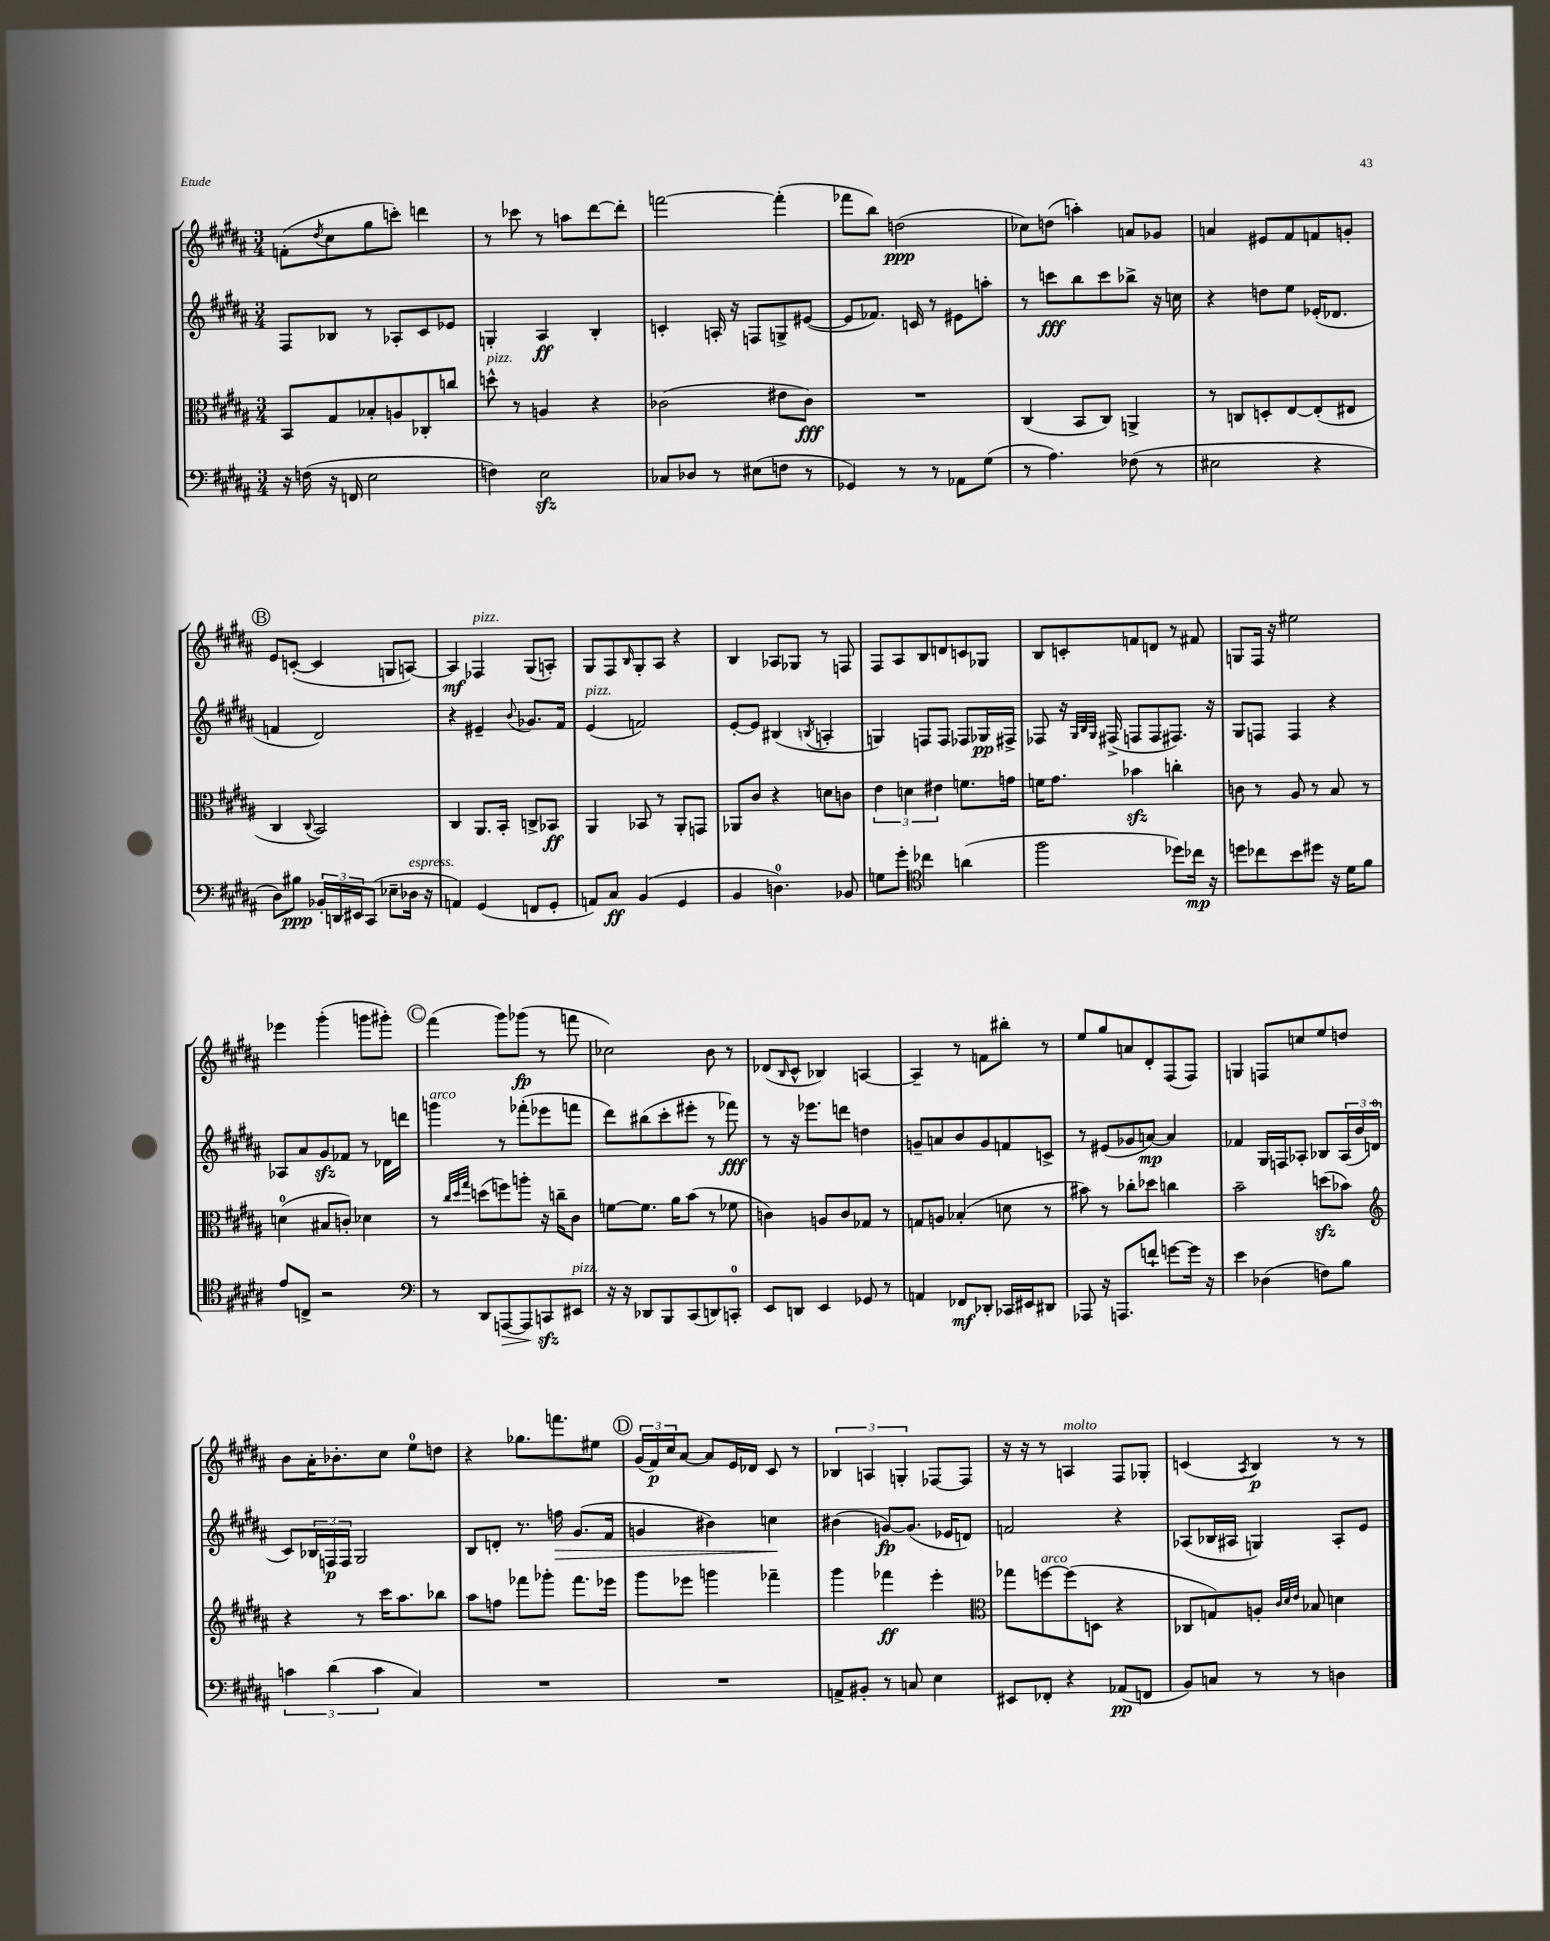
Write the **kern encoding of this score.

**kern	**dynam	**kern	**dynam	**kern	**dynam	**kern	**dynam
*part4	*part4	*part3	*part3	*part2	*part2	*part1	*part1
*staff4	*staff4	*staff3	*staff3	*staff2	*staff2	*staff1	*staff1
*clefF4	*	*clefC3	*	*clefG2	*	*clefG2	*
*k[f#c#g#d#a#]	*	*k[f#c#g#d#a#]	*	*k[f#c#g#d#a#]	*	*k[f#c#g#d#a#]	*
*M3/4	*	*M3/4	*	*M3/4	*	*M3/4	*
=86	=86	=86	=86	=86	=86	=86	=86
16r	.	8BB/L	.	8F#/L	.	(8fn'\L	.
(16Fn\	.	.	.	.	.	.	.
.	.	.	.	.	.	8qdd#/	.
16r	.	8G#/	.	8B-X/J	.	8cc#\	.
16FFn/	.	.	.	.	.	.	.
2E\	.	8B-X'/	.	8r	.	8gg#\	.
.	.	8An/	.	8A-X'/L	.	8cccn'\J)	.
.	.	8C-X'/	.	8c#/	.	4dddn\	.
.	.	8ccn/J	.	8e-X/J	.	.	.
=87	=87	=87	=87	=87	=87	=87	=87
!	!	!LO:TX:a:i:t=pizz.	!	!	!	!	!
4Fn\)	.	8ddn^^\	.	4Gn'/	.	8r	.
.	.	8r	.	.	.	8ccc-X\	.
2Ezz\	.	4An/	.	4A#/	ff	8r	.
.	.	.	.	.	.	8aan\L	.
.	.	4r	.	4B'/	.	[8ddd#\	.
.	.	.	.	.	.	8ddd#'\J]	.
=88	=88	=88	=88	=88	=88	=88	=88
8C-X/L	.	(2c-X\	.	4cn'/	.	[2fffn\	.
8D-X/J	.	.	.	.	.	.	.
8r	.	.	.	16An'/	.	.	.
.	.	.	.	16r	.	.	.
(8E#X\L	.	.	.	8Fn/L	.	.	.
8Fn\J	.	8e#X\L	.	8Gn^/	.	(4fff'\]	.
8r	.	8c-\J)	fff	([8e#X/J	.	.	.
=89	=89	=89	=89	=89	=89	=89	=89
4GG-X/)	.	2.r	.	8e#/L]	.	8fff-X\L	.
.	.	.	.	8.f-X/J)	.	8bb\J)	.
8r	.	.	.	.	.	(2ddn\	ppp
.	.	.	.	16cn/	.	.	.
8r	.	.	.	8r	.	.	.
8AA-X\L	.	.	.	8e#X\L	.	.	.
(8G#\J	.	.	.	8aan'\J	.	.	.
=90	=90	=90	=90	=90	=90	=90	=90
8r	.	(4C#/	.	8r	.	8cc-X\L)	.
4.A#\)	.	.	.	8cccn\L	fff	(8ddn\J	.
.	.	8BB/L	.	8bb\	.	4aan'\)	.
.	.	8C#/J)	.	8ccc\	.	.	.
(8F-X\	.	4AAn^/	.	8bb-X^\J	.	8an/L	.
8r	.	.	.	16r	.	8g-X/J	.
.	.	.	.	16ccn\	.	.	.
=91	=91	=91	=91	=91	=91	=91	=91
2E#X\	.	8r	.	4r	.	4an/	.
.	.	8Cn/L	.	.	.	.	.
.	.	8Dn'/	.	8ddn\L	.	8e#X/L	.
.	.	[8E/	.	8ee\J	.	8f#/	.
4r	.	(8E'/]	.	(16e-X'/KL	.	8fn/	.
.	.	.	.	8.d-X/J	.	.	.
.	.	8E#X/J	.	.	.	8gn'/J	.
!!LO:LB:g=z
!!LO:REH:place=s1:t=B
=92	=92	=92	=92	=92	=92	=92	=92
8D#\L)	.	4C#/	.	4fn/	.	8e/L	.
8B#X\J	ppp	.	.	.	.	([8cn'/J	.
.	.	8qqC#/	.	.	.	.	.
24BB-X'/LL	.	2BB/)	.	2d#/)	.	4c/]	.
24DDn/	.	.	.	.	.	.	.
24EE#X/J	.	.	.	.	.	.	.
(8CC#/J	.	.	.	.	.	.	.
8E-X~\L	.	.	.	.	.	8Gn/L	.
!LO:TX:a:i:t=espress.	!	!	!	!	!	!	!
16D-X\Jk	.	.	.	.	.	[8An/J)	.
16r	.	.	.	.	.	.	.
=93	=93	=93	=93	=93	=93	=93	=93
4AAn/)	.	4C#/	.	4r	.	4A/]	mf
!	!	!	!	!	!	!LO:TX:a:i:t=pizz.	!
(4GG#/	.	8.AA#/L	.	4e#X~/	.	4F-X/	.
.	.	16BB'/Jk	.	.	.	.	.
.	.	.	.	8qqb/	.	.	.
8FFn/L	.	8Cn^/L	.	8.g-X/L	.	(8G#/L	.
8GG#'/J	.	8BB-X/J	ff	.	.	8An'/J)	.
.	.	.	.	16f#/Jk	.	.	.
=94	=94	=94	=94	=94	=94	=94	=94
!	!	!	!	!LO:TX:a:i:t=pizz.	!	!	!
8AAn/L)	.	4AA#/	.	(4e/	.	8G#/L	.
8C#/J	ff	.	.	.	.	8F#/	.
.	.	.	.	.	.	16qqB/	.
(4BB/	.	8BB-X/	.	2fn/)	.	8G#'/	.
.	.	8r	.	.	.	8A#/J	.
4GG#/	.	8AA#'/L	.	.	.	4r	.
.	.	8GGn/J	.	.	.	.	.
=95	=95	=95	=95	=95	=95	=95	=95
4BB/	.	8AA-X/L	.	[8e'/L	.	4B/	.
.	.	8c#/J	.	8e/J]	.	.	.
4.Dn\)	.	4r	.	(4B#X/	.	8A-X/L	.
.	.	.	.	.	.	8G-X/J	.
.	.	.	.	8qBn/	.	.	.
.	.	8dn\L	.	4An'/	.	8r	.
8BB-X/	.	8cn\J	.	.	.	8Fn/	.
=96	=96	=96	=96	=96	=96	=96	=96
8Gn\L	.	6e\	.	4Gn/)	.	8F#/L	.
8g#'\J	.	.	.	.	.	8A#/	.
.	.	6dn\	.	.	.	.	.
*clefC4	*	*	*	*	*	*	*
4cc-X\	.	.	.	8Fn/L	.	8B/	.
.	.	6e#X\	.	.	.	.	.
.	.	.	.	8F/J	.	8dn/	.
(4an\	.	8.fn\L	.	8F-X/L	.	8cn/	.
.	.	.	.	16G-X/L	pp	8G-X/J	.
.	.	16gn\Jk	.	16F#X^/JJ	.	.	.
=97	=97	=97	=97	=97	=97	=97	=97
2ff#\	.	16fn\KL	.	8F-X/	.	8B/L	.
.	.	8.g#\J	.	.	.	.	.
.	.	.	.	16r	.	8cn'/	.
.	.	.	.	32qqG#/LLL	.	.	.
.	.	.	.	32qqB/	.	.	.
.	.	.	.	32qqG#/JJJ	.	.	.
.	.	.	.	(16F#X^/	.	.	.
.	.	4b-Xzz\	.	8Fn/L	.	8fn/	.
.	.	.	.	8F/	.	8dn/J	.
8dd-X\L)	.	4ccn'\	.	8.F#X/J)	.	8r	.
16cc-X\Jk	mp	.	.	.	.	8f#X/	.
16r	.	.	.	16r	.	.	.
=98	=98	=98	=98	=98	=98	=98	=98
8ddn\L	.	8cn\	.	8G#/L	.	8Gn/L	.
8cc-X\	.	8r	.	8Fn/J	.	16F#/Jk	.
.	.	.	.	.	.	16r	.
8b\	.	8A#/	.	4F/	.	2ee#X\	.
8dd#X\J	.	8r	.	.	.	.	.
16r	.	8B/	.	4r	.	.	.
16d#\KL	.	.	.	.	.	.	.
8f#\J	.	8r	.	.	.	.	.
!!LO:LB:g=z
=99	=99	=99	=99	=99	=99	=99	=99
8e/L	.	(4dn\	.	8A-X/L	.	4eee-X\	.
8Cn^/J	.	.	.	8a#/	.	.	.
2r	.	8B#X/L	.	8g#zz/	.	(4ggg#'\	.
.	.	8cn'/J)	.	8f-X/J	.	.	.
.	.	4d-X\	.	8r	.	8gggn\L	.
.	.	.	.	16d-X\LL	.	8ggg#X'\J)	.
.	.	.	.	16dddn\JJ	.	.	.
!!LO:REH:place=s1:t=C
=100	=100	=100	=100	=100	=100	=100	=100
*clefF4	*	*	*	*	*	*	*
!	!	!	!	!LO:TX:a:i:t=arco	!	!	!
8r	.	8r	.	4gggn\	.	(4fff#\	.
.	.	32qqcc#/LLL	.	.	.	.	.
.	.	32qqdd#/	.	.	.	.	.
.	.	32qqgg#/JJJ	.	.	.	.	.
8DD#/L	.	(8ddn\L	.	.	.	.	.
!	!LO:HP:b	!	!	!	!	!	!
[8AAAn/	>	8ffn\)	.	8r	.	8ggg#\L)	.
8AAA/]	.	8aan'\J	.	(8fff-X'\L	.	(8ggg-X\J	fp
8CCnzz/	.	16r	.	8eee-X\	.	8r	.
.	.	16ccn~\KL	.	.	.	.	.
!LO:TX:a:i:t=pizz.	!	!	!	!	!	!	!
8EE#X/J	]	8c#\J	.	8fffn\J	.	8fffn\	.
=101	=101	=101	=101	=101	=101	=101	=101
16r	.	[8fn\L	.	8ddd#\L)	.	2cc-X\)	.
16r	.	.	.	.	.	.	.
8DD-X/L	.	8.f\J]	.	(8bb#X\	.	.	.
8BBB/	.	.	.	8ccc#'\	.	.	.
.	.	16a#\KL	.	.	.	.	.
(8CC#/	.	(8b\J	.	8eee#X'\J	.	.	.
8DDn/)	.	8r	.	8r	.	8b\	.
8CCn'/J	.	8f-X\	.	8fff-X\)	fff	8r	.
=102	=102	=102	=102	=102	=102	=102	=102
8EE/L	.	4cn\)	.	8r	.	(8d-X/L	.
.	.	.	.	.	.	16qqB/	.
8DDn/J	.	.	.	16r	.	8c#^^/J	.
.	.	.	.	8.eee-X\L	.	.	.
4EE/	.	8An/L	.	.	.	4B-X/)	.
.	.	8c/	.	8dddn\J	.	.	.
8GG-X/	.	8G-X/J	.	4ddn\	.	[4An/	.
8r	.	8r	.	.	.	.	.
=103	=103	=103	=103	=103	=103	=103	=103
4AAn/	.	8Gn/L	.	8gn~/L	.	4A~/]	.
.	.	8An/J	.	8an/	.	.	.
8FF-X/L	mf	(4B-X'/	.	8b/	.	8r	.
8DD-X'/J	.	.	.	8g/	.	8fn\L	.
16CC-X/LL	.	8dn\	.	8fn/	.	8bb#X'\J	.
16EE#X/J	.	.	.	.	.	.	.
8DD#X/J	.	8r	.	8cn^/J	.	8r	.
=104	=104	=104	=104	=104	=104	=104	=104
8AAA-X/	.	8b#X\)	.	8r	.	8ee/L	.
16r	.	8r	.	(8e#X/L	.	8gg#/	.
8.AAAn/L	.	.	.	.	.	.	.
.	.	8cc-X'\L	.	8g-X/	.	8an/	.
8fn`/J	.	8dd-X\J	.	[8an/J)	mp	8d#'/	.
[8gn\L	.	4ccn\	.	4a/]	.	(8F#/	.
16g\Jk]	.	.	.	.	.	8F#/J)	.
16r	.	.	.	.	.	.	.
=105	=105	=105	=105	=105	=105	=105	=105
4e\	.	2b~\	.	4f-X/	.	4Gn/	.
(4D-X\	.	.	.	16G#/LL	.	8Fn/L	.
.	.	.	.	16Fn/J	.	.	.
.	.	.	.	8A-X'/J	.	8ccn/	.
8Fn\L)	.	(8ddnzz\L	.	8B-X/L	.	8ee/	.
8B\J	.	8b-X\J)	.	(24A-/L	.	8ddn/J	.
.	.	.	.	24b/	.	.	.
.	.	.	.	24dn/JJ	.	.	.
!!LO:LB:g=z
=106	=106	=106	=106	=106	=106	=106	=106
*	*	*clefG2	*	*	*	*	*
6cn\	.	4r	.	8c#/L)	.	8b\L	.
.	.	.	.	24B-X/L	.	16a#'\K	.
(6d#\	.	.	.	24Fn/	p	.	.
.	.	.	.	.	.	8.b-X'\	.
.	.	.	.	24F/JJ	.	.	.
.	.	8r	.	2G#/	.	.	.
6c\	.	.	.	.	.	.	.
.	.	16ccc#\KL	.	.	.	8cc#\J	.
.	.	8.aa#\	.	.	.	.	.
4C#/)	.	.	.	.	.	8ee\L	.
.	.	8bb-X\J	.	.	.	8ddn\J	.
=107	=107	=107	=107	=107	=107	=107	=107
2.r	.	8aa#\L	.	8B/L	.	4r	.
.	.	8ffn\J	.	8dn'/J	.	.	.
.	.	8fff-X\L	.	8.r	.	8.gg-X\L	.
.	.	8ggg-X'\J	.	.	.	.	.
!	!	!	!	!	!LO:HP:b	!	!
.	.	.	.	16ffn\	>	8.fffn\	.
.	.	8.fff-\L	.	(8.g#/L	.	.	.
.	.	.	.	.	.	8ee#X\J	.
.	.	16eee-X\Jk	.	16f#/Jk	.	.	.
!!LO:REH:place=s1:t=D
=108	=108	=108	=108	=108	=108	=108	=108
2.r	.	8ggg#\L	.	4gn/	.	(24g#/LL	.
.	.	.	.	.	.	24f#/)	p
.	.	.	.	.	.	24cc#/J	.
.	.	8eee-X\J	.	.	.	[8a#/J	.
.	.	4gggn\	.	4b#X\)	.	8a#/L]	.
.	.	.	.	.	.	16e/L	.
.	.	.	.	.	.	16d-X/JJ	.
.	.	4fff-X~\	.	4ccn\	.	8c#/	.
.	.	.	.	.	.	8r	.
.	.	.	.	.	]	.	.
=109	=109	=109	=109	=109	=109	=109	=109
8AAn^/L	.	4ggg#\	.	(4b#X\	.	6B-X/	.
8BB#X'/J	.	.	.	.	.	.	.
.	.	.	.	.	.	6An/	.
8r	.	4fff-X\	ff	[8gn/L)	fp	.	.
.	.	.	.	.	.	6Gn'/	.
8Cn/	.	.	.	(8.g/J]	.	.	.
4E\	.	4eee'\	.	.	.	[8F-X/L	.
.	.	.	.	16e-X/KL	.	.	.
.	.	.	.	8dn/J)	.	8F-/J]	.
=110	=110	=110	=110	=110	=110	=110	=110
*	*	*clefC3	*	*	*	*	*
8EE#X/L	.	8gg-X\L	.	2fn/	.	16r	.
.	.	.	.	.	.	16r	.
!	!	!LO:TX:a:i:t=arco	!	!	!	!	!
8FF-X'/J	.	[8ffn\	.	.	.	8r	.
!	!	!	!	!	!	!LO:TX:a:i:t=molto	!
4r	.	(8ff\]	.	.	.	4An/	.
.	.	8Dn\J	.	.	.	.	.
(8AA-X/L	pp	4r	.	4r	.	8F#/L	.
8FFn/J	.	.	.	.	.	8G-X'/J	.
=111	=111	=111	=111	=111	=111	=111	=111
8BB/L)	.	8C-X/L	.	(8A-X/L	.	(4cn/	.
8Cn/J	.	8Gn/)	.	16B-X/L	.	.	.
.	.	.	.	16A#X/JJ	.	.	.
.	.	.	.	.	.	8qA#/	.
8r	.	8An'/J	.	4Gn/)	.	4B/)	p
.	.	32qqc#/LLL	.	.	.	.	.
.	.	32qqd#/	.	.	.	.	.
.	.	32qqe/JJJ	.	.	.	.	.
8r	.	8B-X/	.	.	.	.	.
4Dn\	.	4dn\	.	8A#'/L	.	8r	.
.	.	.	.	8e/J	.	8r	.
==	==	==	==	==	==	==	==
*-	*-	*-	*-	*-	*-	*-	*-
